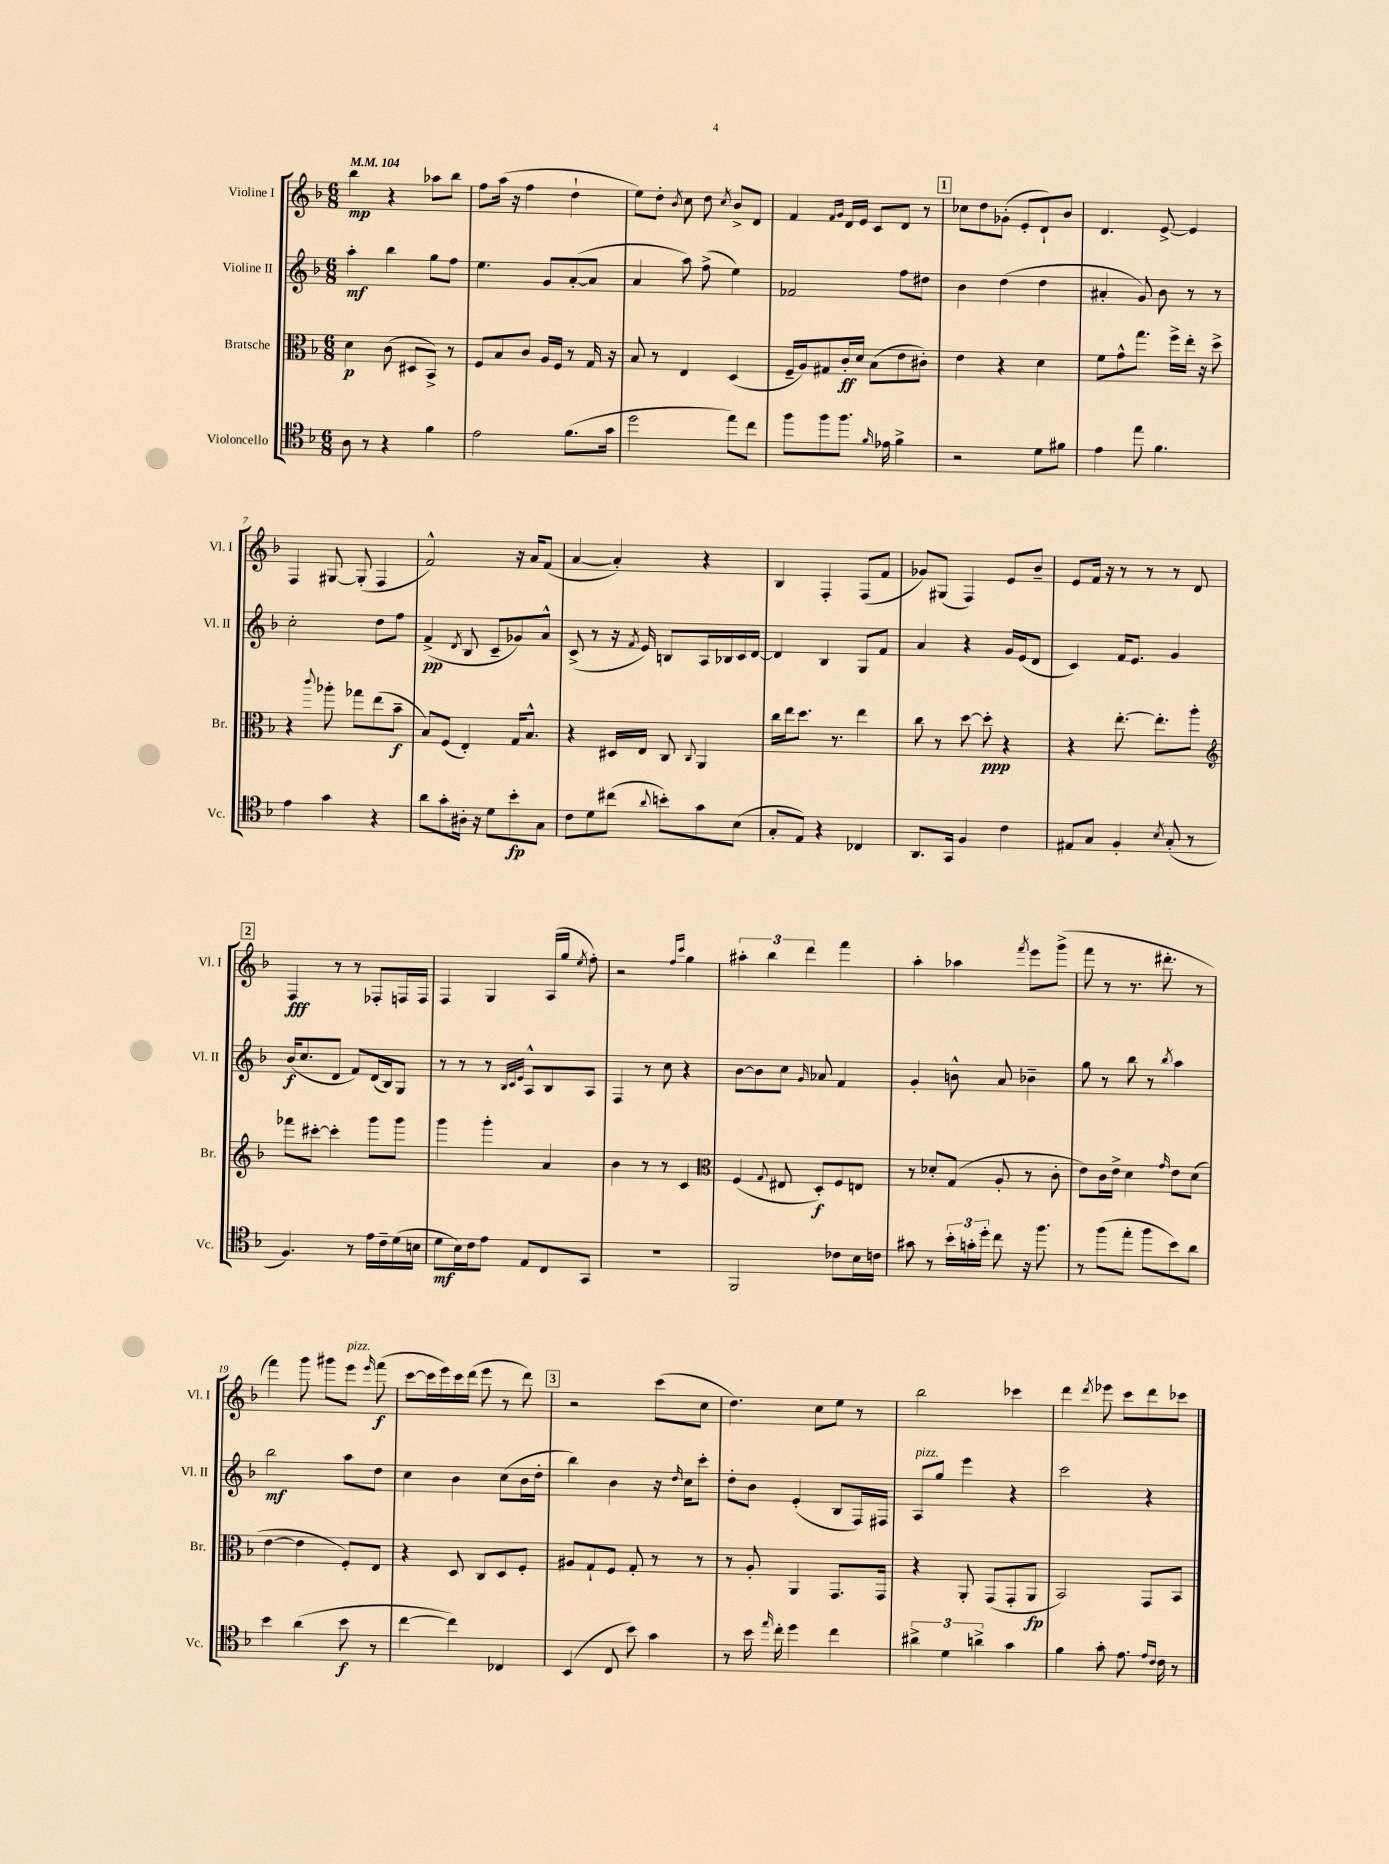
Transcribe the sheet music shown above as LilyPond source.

<<
\new StaffGroup <<
\new Staff = "s0" \with { instrumentName = "Violine I" shortInstrumentName = "Vl. I" } {
    \clef treble \key f \major \numericTimeSignature \time 6/8 \tempo 4 = 104
    \autoBeamOff bes''4\mp r4 aes''8[ bes''8] |
    f''8[ a''16]( r16 f''4 d''4-! |
    e''8[) d''8]-. \acciaccatura { bes'8 } c''8 d''8 \acciaccatura { c''8 } bes'8[-> d'8] |
    f'4 \grace { f'16[ g'16] } d'16[ e'16] c'8[ d'8] r8 |
    \mark \markup { \box "1" } ces''8[ d''8 ges'8]-.( e'8[-. d'8-!) bes'8] |
    d'4. e'8~-> e'4 |
    f4 gis8~ gis8-.( f4 |
    f'2-^) r16 a'16[ f'8]( |
    a'4~ a'4-.) r4 |
    bes4 f4-. f8[( f'8] |
    ges'8[) gis8]( f4) e'8[ bes'8]-- |
    e'8[ f'16] r16 r8 r8 r8 d'8 |
    \mark \markup { \box "2" } f4\fff r8 r8 fes8[-. f16 f16] |
    f4 g4 a16[( g''16] \acciaccatura { e''8 } f''8-.) |
    r2 \grace { f''16[ c'''16] } g''4 |
    \tuplet 3/2 { ais''4-. bes''4 d'''4 } f'''4 |
    a''4-. aes''4 \acciaccatura { f'''8 } e'''8[ g'''8]->( |
    f'''8 r8 r8. dis'''8.-. r8 |
    f'''4) g'''8 gis'''8[ e'''8]^\markup { \italic "pizz." } \grace { e'''16 } f'''8\f( |
    c'''8[~ c'''16 e'''16) c'''16 d'''16]( e'''8 r8 d'''8) |
    \mark \markup { \box "3" } r2 c'''8[( c''8] |
    d''4.) c''8[ e''8] r8 |
    bes''2 ces'''4 |
    d'''4 \acciaccatura { d'''8 } ees'''8 c'''8[ d'''8 ces'''8] \bar "|." |
}
\new Staff = "s1" \with { instrumentName = "Violine II" shortInstrumentName = "Vl. II" } {
    \clef treble \key f \major \numericTimeSignature \time 6/8
    \autoBeamOff a''4-.\mf bes''4 g''8[ f''8] |
    e''4. g'8[ a'8~-.( a'8] |
    a'4 a''8) f''8->( e''4) |
    fes'2 f''8[ dis''8] |
    \mark \markup { \box "1" } bes'4 d''4( d''4 |
    ais'4-. g'8) bes'8 r8 r8 |
    c''2-. d''8[ f''8] |
    f'4->\pp( \acciaccatura { d'8 } bes8 c'8[-- ges'8) a'8]-^ |
    c'8->( r8 r16 \acciaccatura { f'8 } e'16) b8[ a16 bes16 c'16 d'16]~ |
    d'4 bes4 g8[ f'8] |
    a'4 r4 g'16[ e'16( d'8] |
    c'4) f'16[ e'8.] g'4 |
    \mark \markup { \box "2" } bes'16[\f( c''8. d'8] f'8[) d'16( bes16) g8] |
    r8 r8 r8 \grace { bes32[ c'32 e'32] } a8[-^ bes8 a8] |
    f4 r8 c''8 r4 |
    bes'8[~ bes'8 c''8] \grace { g'16 } aes'8 f'4 |
    g'4-. b'8-^ a'8 bes'4-- |
    g''8 r8 bes''8 r8 \acciaccatura { bes''8 } a''4 |
    bes''2\mf a''8[ d''8] |
    c''4 bes'4 c''8[( bes'16 d''16]-. |
    \mark \markup { \box "3" } bes''4) bes'4 r16 \grace { d''16 } c''16[ c'''8]-. |
    d''8[-. bes'8] e'4-.( bes8[ f16) fis16] |
    a8[^\markup { \italic "pizz." } g''8] e'''4 r4 |
    c'''2 r4 \bar "|." |
}
\new Staff = "s2" \with { instrumentName = "Bratsche" shortInstrumentName = "Br." } {
    \clef alto \key f \major \numericTimeSignature \time 6/8
    \autoBeamOff d'4\p c'8( dis8[ bes,8]->) r8 |
    f8[ bes8 c'8] a16[ f16] r8 g16 r16 |
    bes8 r8 e4 d4( |
    f16[-- a16) gis8 c'16-.\ff d'16] bes8[( e'8 cis'8]-.) |
    \mark \markup { \box "1" } e'4 r4 d'4 |
    f'8[ g'8-^ g''8.] f''16[-> e''16]-. r16 d''8-> |
    r4 \appoggiatura { c'''8 } aes''8-. ges''8[ e''8( bes'8]--\f |
    bes8[) f8]( e4-.) g16[ bes8.]-^ |
    r4 dis16[ e16] c8 \appoggiatura { c8 } a,4 |
    c''16[ e''16 d''8.] r8. e''4 |
    c''8 r8 d''8~ d''8-.\ppp r4 |
    r4 e''8.~-. e''8.[-. a''8]-. |
    \mark \markup { \box "2" } \clef treble fes'''8[ cis'''8]~-. cis'''4-. g'''8[ g'''8] |
    g'''4 g'''4-. a'4 |
    bes'4 r8 r8 c'4 |
    \clef alto f4( \appoggiatura { g8 } eis8 d8[-.\f) f8 e8] |
    r8 des'8[-. g8]( a8-. r8 c'8-. |
    e'8[) c'16 e'16]-> d'4 \grace { g'16 } e'8[ d'8]( |
    e'4~ e'4 f8[-.) e8] |
    r4 d8 c8[ d8 f8]-. |
    \mark \markup { \box "3" } ais8[ g8-! f8] g8-. r8 r8 |
    r8 a8-. a,4 g,8.[ g,16] |
    r4 a,8-. g,8[( g,8-. a,8]\fp |
    bes,2) g,8[ bes,8] \bar "|." |
}
\new Staff = "s3" \with { instrumentName = "Violoncello" shortInstrumentName = "Vc." } {
    \clef tenor \key f \major \numericTimeSignature \time 6/8
    \autoBeamOff a8 r8 r4 f'4 |
    e'2 f'8.[( g'16] |
    d''2 e''8[) c''8] |
    f''8[ f''8 f''8.] \grace { f'16 } ees'16 f'4-> |
    \mark \markup { \box "1" } r2 d'8[ fis'8] |
    e'4 e''8 f'4. |
    e'4 g'4 r4 |
    a'8[ g'8-. ais16]-. r16 d'8[ bes'8-.\fp g8] |
    c'8[ d'8 cis''8]( \appoggiatura { a'8 } b'8[-.) g'8 bes8]( |
    g8[-. e8]) r4 ces4 |
    a,8.[ g,16] f4 c'4 |
    eis8[ g8] f4-. \acciaccatura { bes8 } g8-.( r8 |
    \mark \markup { \box "2" } f4.) r8 e'16[ c'16-- d'16( b16] |
    d'8[\mf bes16) c'16 e'8] e8[ c8 g,8] |
    R2. |
    f,2 ces'8[ bes16 c'16] |
    gis'8 r8 \tuplet 3/2 { bes'16[-. g'16-. d''16]-. } c''8 r16 f''8. |
    r8 f''8[( e''8]-. f''8[ bes'8) a'8] |
    bes'4 a'4( bes'8\f r8 |
    c''4~ c''4) ces4 |
    \mark \markup { \box "3" } bes,4( c8 bes'8) g'4 |
    r8 bes'16 \grace { e''16 } c''16-. d''4 c''4 |
    \tuplet 3/2 { ais'4-> d'4 a'4-> } g'4 |
    f'4 g'8-. e'8. \grace { e'16[ c'16] } c'16 r8 \bar "|." |
}
>>
>>
